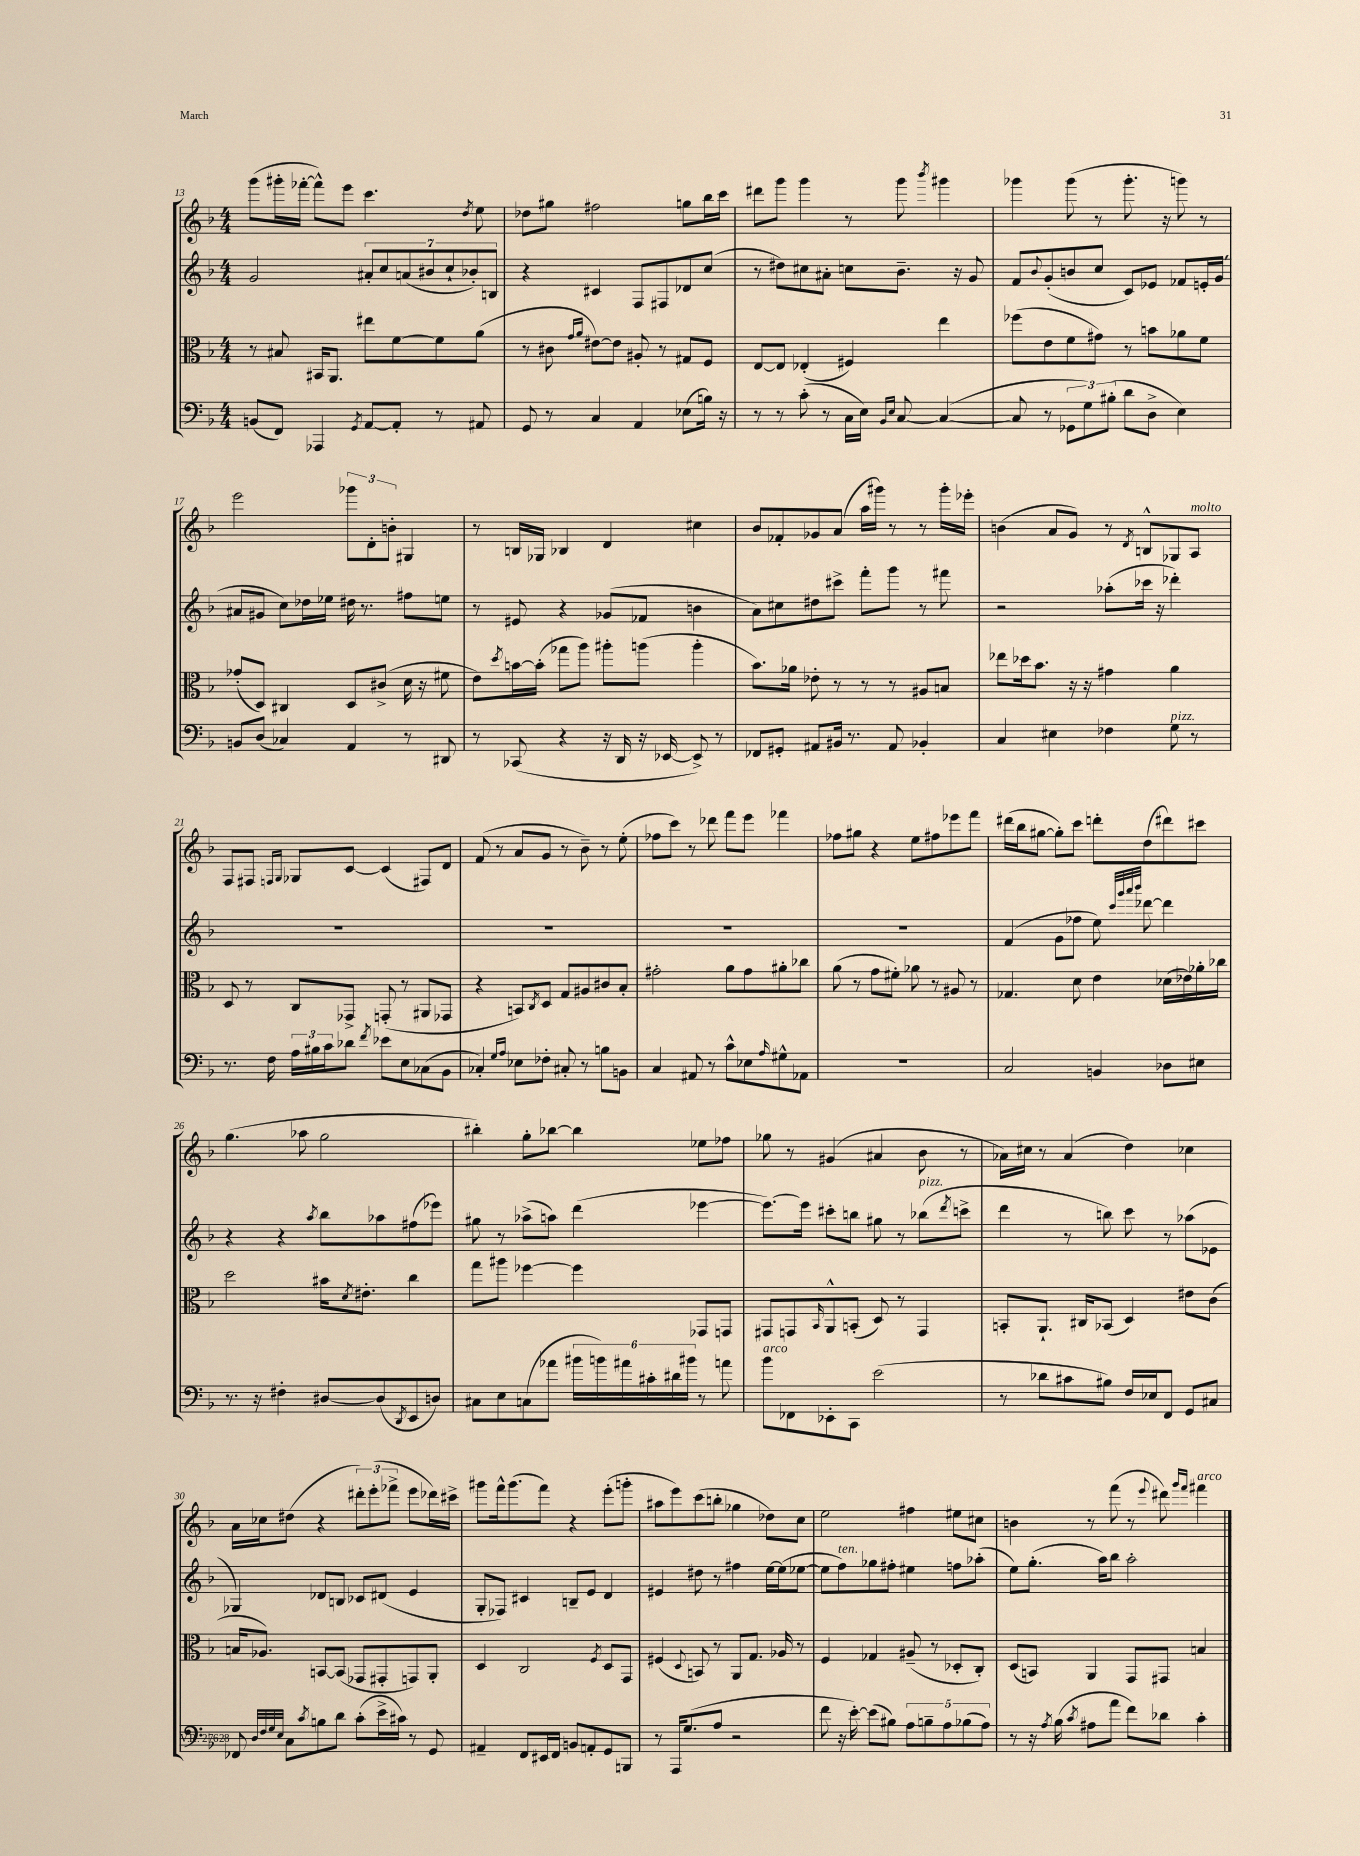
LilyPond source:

<<
\new StaffGroup <<
\new Staff = "s0" {
    \clef treble \key f \major \numericTimeSignature \time 4/4
    g'''8( gis'''16-. fes'''16~-. fes'''8-^) e'''8 c'''4. \acciaccatura { d''8 } e''8 |
    des''8 gis''8 fis''2 g''8 bes''16 c'''16 |
    dis'''8 g'''8 g'''4 r8 g'''8 \acciaccatura { bes'''8 } gis'''4 |
    ges'''4 ges'''8( r8 ges'''8.-. r16 g'''8) r8 |
    e'''2 \tuplet 3/2 { ges'''8 d'8-. b'8-. } gis4 |
    r8 b16 ges16 bes4 d'4 cis''4 |
    bes'8 fes'8-. ges'8 a'8( a''16 gis'''16) r8 r8 gis'''16-. ees'''16-. |
    b'4( a'8 g'8) r8 \acciaccatura { d'8 } b8-^ ges8 a8^\markup { \italic "molto" } |
    f8 fis8 \grace { f16 g16 } ges8 c'8~ c'4( fis8) d'8 |
    f'8( r8 a'8 g'8 r8 bes'8--) r8 e''8-.( |
    fes''8 c'''8) r8 des'''8 f'''8 e'''8 fes'''4 |
    fes''8 gis''8 r4 e''8 fis''8 ees'''8 f'''8 |
    dis'''16( bes''16 gis''8~ gis''8-.) c'''8 d'''8-. d''8( dis'''8) cis'''8 |
    g''4.( aes''8 g''2 |
    bis''4-.) g''8-. bes''8~ bes''4 ees''8 fes''8 |
    ges''8 r8 gis'4( ais'4 bes'8 r8 |
    aes'16) cis''16 r8 aes'4( d''4) ces''4 |
    a'16 ces''16 dis''8( r4 \tuplet 3/2 { dis'''8-.) e'''8-.( fes'''8-> } e'''8 des'''16) cis'''16-> |
    gis'''8 f'''16-^ gis'''8.( f'''8) r4 e'''8-.( g'''8-. |
    ais''8 e'''8) c'''8( b''8-. ges''4 des''8) c''8 |
    e''2 fis''4 eis''8 cis''8 |
    b'4 r8 f'''8( r8 \appoggiatura { e'''8 } dis'''8) \grace { g'''16 f'''16 } fis'''4^\markup { \italic "arco" } \bar "|." |
}
\new Staff = "s1" {
    \clef treble \key f \major \numericTimeSignature \time 4/4
    g'2 \tuplet 7/4 { ais'8-. c''8 a'8( bis'8 c''8-! bes'8-.) b8 } |
    r4 cis'4 f8 fis8 des'8 c''8( |
    r8 dis''8) cis''8 ais'8-. c''8 bes'8.-- r16 g'8 |
    f'8 \appoggiatura { bes'8 } g'8-.( b'8 c''8 c'8) ees'8 fes'8 e'16-. g'16( |
    ais'8 gis'8 c''8) des''16 ees''16 dis''16 r8. fis''8 e''8 |
    r8 eis'8 r4 ges'8( fes'8 b'4 |
    a'8) cis''8 dis''8 cis'''8-> f'''8-. g'''8 r8 fis'''8 |
    r2 aes''8-.( ces'''16 r16 des'''4-.) |
    R1 |
    R1 |
    R1 |
    R1 |
    f'4( g'8 fes''8 e''8) \grace { c'''32 g'''32 a'''32 bes'''32 } des'''8~ des'''4 |
    r4 r4 \acciaccatura { a''8 } bes''8 aes''8 fis''8( ees'''8) |
    gis''8 r8 aes''8->( a''8) d'''4( ees'''4~ |
    ees'''8.~) ees'''16 cis'''8-. b''8 gis''8 r8 bes''8^\markup { \italic "pizz." }( \acciaccatura { d'''8 } c'''8-> |
    d'''4 r8 b''8) c'''8 r8 aes''8( ees'8 |
    ges4) des'8 b8 ces'8 dis'8( e'4 |
    g8-. fes8) cis'4 b8-- e'8 d'4 |
    eis'4 dis''8 r8 fis''4 e''16~ e''16( ees''8~ |
    ees''8 f''8^\markup { \italic "ten." }) ges''8 fis''8-. eis''4 f''8 aes''8-.( |
    e''8) g''8.-.( a''16) bes''8 a''2-. \bar "|." |
}
\new Staff = "s2" {
    \clef alto \key f \major \numericTimeSignature \time 4/4
    r8 bis8 bis,16 a,8. eis''8 f'8~ f'8 a'8( |
    r8 cis'8 \grace { g'16 a'16 } eis'8~) eis'8 ais8-. r8 gis8 f8 |
    e8~ e8 ees4-.( fis4) e''4 |
    fes''8( e'8 f'8 gis'8) r8 b'8 aes'8 f'8 |
    ges'8-.( d8) cis4 d8 cis'8->( d'16 r16 fis'8 |
    e'8) \acciaccatura { d''8 } b'16~ b'16-.( ges''8 a''8) ais''8-. a''8( a''4-. |
    bes'8.) aes'16 ees'8-. r8 r8 r8 ais8 b8 |
    ees''8 des''16 bes'8. r16 r16 gis'4 a'4 |
    d8 r8 c8 ges,8-> g,8-.( r8 ais,8 ges,8 |
    r4 b,8) \acciaccatura { c8 } d8 g8 ais8 cis'8 bes8-. |
    gis'2-. a'8 gis'8 ais'8-. ces''8 |
    a'8( r8 g'8 fis'8-.) aes'8 r8 ais8 r8 |
    ges4. d'8 e'4 des'16( ees'16) aes'16-. ces''16 |
    d''2 bis'16 \acciaccatura { d'8 } eis'8.-. c''4 |
    g''8 ais''8 fes''4~ fes''4 ges,8 g,8 |
    gis,8 g,8 \grace { bes,16 } a,8-^ b,8-.( d8) r8 g,4 |
    b,8-. a,8.-! cis16 bes,8( d4) eis'8 c'8( |
    b16 aes8.) b,8~ b,8( ges,8 gis,8-. g,8) a,8-. |
    d4 c2 \acciaccatura { f8 } d8 g,8 |
    fis4( \appoggiatura { d8 } b,8) r8 a,8 g8. aes16 r8 |
    f4 ges4 ais8--( r8 des8-. c8-.) |
    d8( b,8) a,4 g,8 gis,8 b4 \bar "|." |
}
\new Staff = "s3" {
    \clef bass \key f \major \numericTimeSignature \time 4/4
    b,8( f,8) aes,,4 \acciaccatura { g,8 } a,8~ a,8-. r8 ais,8 |
    g,8 r8 c4 a,4 ees8( b16) r16 |
    r8 r8 c'8-.( r8 c16 e16) \grace { bes,16 e16 } c8~ c4~( |
    c8 r8 \tuplet 3/2 { ges,8 g8) bis8-.( } d'8 d8-> e4) |
    b,8 d8( ces4) a,4 r8 dis,8 |
    r8 ces,8( r4 r16 d,16 r16 ees,16~ ees,8->) r8 |
    fes,8 gis,8-. ais,8 bis,16 r8. ais,8 bes,4-. |
    c4 eis4 fes4 g8^\markup { \italic "pizz." } r8 |
    r8. f16 \tuplet 3/2 { a16 bis16 c'16 } des'8 \acciaccatura { f'8 } ees'8 e8 ces8( bes,8 |
    ces4-.) \grace { g16 a16 } ees8 fes8-. cis8-. r8 b8 b,8 |
    c4 ais,8 r8 c'8-^ ees8 \grace { a16 } gis8-^ aes,8 |
    R1 |
    c2 b,4 des8 eis8 |
    r8. r16 fis4-. dis8~ dis8( \acciaccatura { d,8 } e,8 d8) |
    cis8 e8 c8( aes'8 \tuplet 6/4 { bis'16 b'16) ais'16 cis'16-. dis'16 bis'16 } r8 a'8 |
    bes'8^\markup { \italic "arco" } fes,8 ees,8-. c,8 e'2( |
    r8 des'8 cis'8 bis8) f16 ees16 f,8 g,8 cis8 |
    fes,8 \grace { d32 f32 g32 e32 } c8 \acciaccatura { c'8 } b8 d'8 c'8-.( e'16-> cis'16) r8 g,8 |
    ais,4-- f,8 eis,16 f,16 b,8 a,8-. g,8 b,,8 |
    r8 a,,16 g8.( a8 r2 |
    f'8 r16 e'16~-.) e'8( bis8) \tuplet 5/4 { a8 b8-- a8 bes8( a8) } |
    r8 r16 \acciaccatura { a8 } bes16( \acciaccatura { c'8 } ais8 a'8 f'8) des'8 c'4-. \bar "|." |
}
>>
>>
\layout { \context { \Score currentBarNumber = #13 } }
